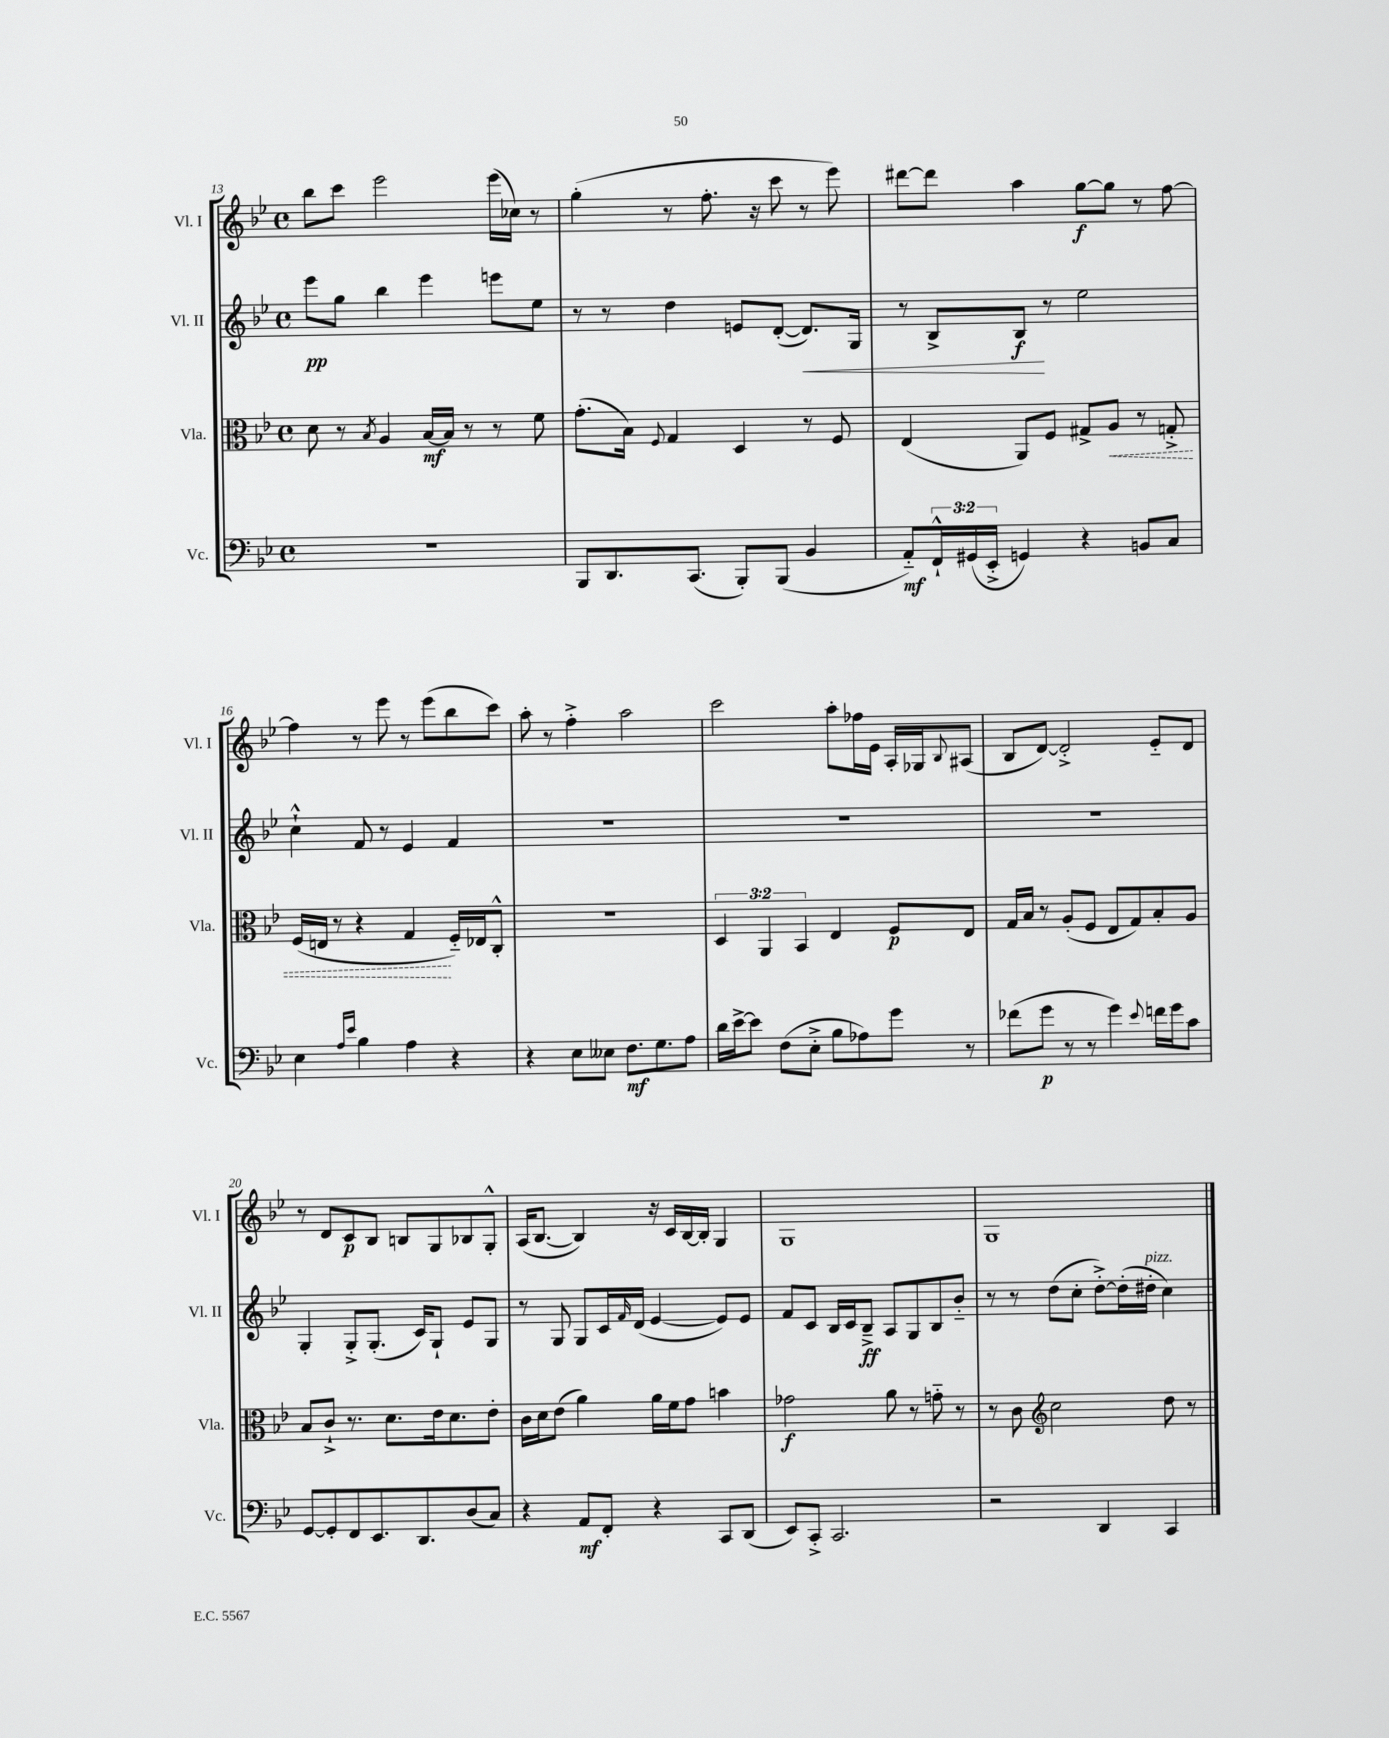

**kern	**kern	**kern	**kern
*staff4	*staff3	*staff2	*staff1
*clefF4	*clefC3	*clefG2	*clefG2
*k[b-e-]	*k[b-e-]	*k[b-e-]	*k[b-e-]
*M4/4	*M4/4	*M4/4	*M4/4
*met(c)	*met(c)	*met(c)	*met(c)
1r	8d	8eee-	8bb-
.	8r	8gg	8ccc
.	8qB-	.	.
.	4A	4bb-	2eee-
.	[16B-	4eee-	.
.	16B-]	.	.
.	8r	.	.
.	8r	8eee	(16eee-
.	.	.	16cc-)
.	8f	8ee-	8r
=	=	=	=
8BBB-	(8.g'	8r	(4gg'
8.DD	.	8r	.
.	16B-)	.	.
.	8qqF	.	.
.	4G	4dd	8r
(8.CC	.	.	.
.	.	.	8.ff'
8BBB-')	4D	8e	.
.	.	.	16r
(8BBB-	.	([8d'	8ccc
4BB-	8r	8.d])	8r
.	8F	.	8eee-)
.	.	16G	.
=	=	=	=
8AA'~)	(4E-	8r	[8ddd#
24FF`^^	.	8B-^	8ddd#]
(24GG#	.	.	.
24EE-'^	.	.	.
4GG)	8AA)	8B-	4aa
.	8F	8r	.
4r	8G#^	2ee-	[8gg
.	8A	.	8gg]
8BB	8r	.	8r
8C	8G'^	.	[8ff
=	=	=	=
4E-	(16F	4cc`^^	4ff]
.	16E	.	.
.	8r	.	.
16qqA	.	.	.
16qqe-	.	.	.
4B-	4r	8f	8r
.	.	8r	8eee-
4A	4G	4e-	8r
.	.	.	(8eee-
4r	16F'~)	4f	8bb-
.	16E-	.	.
.	8C'^^	.	8ccc)
=	=	=	=
4r	1r	1r	8aa'
.	.	.	8r
8E-	.	.	4ff'^
8E--	.	.	.
8.F	.	.	2aa
8.G	.	.	.
8A	.	.	.
=	=	=	=
16d	6D	1r	2ccc
[16e-^	.	.	.
8e-]	.	.	.
.	6AA	.	.
(8F	.	.	.
.	6BB-	.	.
8E-'^	.	.	.
8B-	4E-	.	8aa'
8A-)	.	.	16ff-
.	.	.	16e-
8g	8F	.	16A'
.	.	.	16G-
.	.	.	8qqB-
8r	8E-	.	(8A#
=	=	=	=
(8f-	16G	1r	8B-
.	16B-	.	.
8g	8r	.	[8d)
8r	(8A'	.	2d'^]
8r	8F	.	.
4g)	8E-	.	.
.	8G)	.	.
8qqe-	.	.	.
16f	8B-'	.	8e-'~
16g	.	.	.
8c	8A	.	8d
=	=	=	=
[8GG	8B-	4G'	8r
8GG']	8c`^	.	8d
8FF	8.r	8G'^	8c
8.EE-	.	(8.G'	8B-
.	8.d	.	.
.	.	.	8B
8.DD	.	16c)	.
.	16e-	8G`	8G
.	8.d	.	.
(8D	.	8e-	8B-
8C)	8e-'	8G	8G'^^
=	=	=	=
4r	16c	8r	(16A
.	16d	.	[8.B-
.	(8e-	8G	.
8AA	4a)	8G	4B-])
8FF'	.	16c	.
.	.	16qqf	.
.	.	(16d	.
4r	16a	[4e-	16r
.	16f	.	16c
.	8g	.	[16B-
.	.	.	16B-']
8CC	4b	8e-])	4G
(8DD	.	8e-	.
=	=	=	=
8EE-)	2g-	8f	1G
8CC'^	.	8c	.
2.CC	.	16B-	.
.	.	16c	.
.	.	8B-~^	.
.	8a	8A	.
.	8r	8G	.
.	8g'~	8B-	.
.	8r	8b-'~	.
=	=	=	=
2r	8r	8r	1G
.	8c	8r	.
*	*clefG2	*	*
.	2cc	(8dd	.
.	.	8cc'	.
4DD	.	[8dd'^)	.
.	.	(16dd']	.
.	.	16dd#'	.
4CC	8dd	4cc)	.
.	8r	.	.
==	==	==	==
*-	*-	*-	*-
